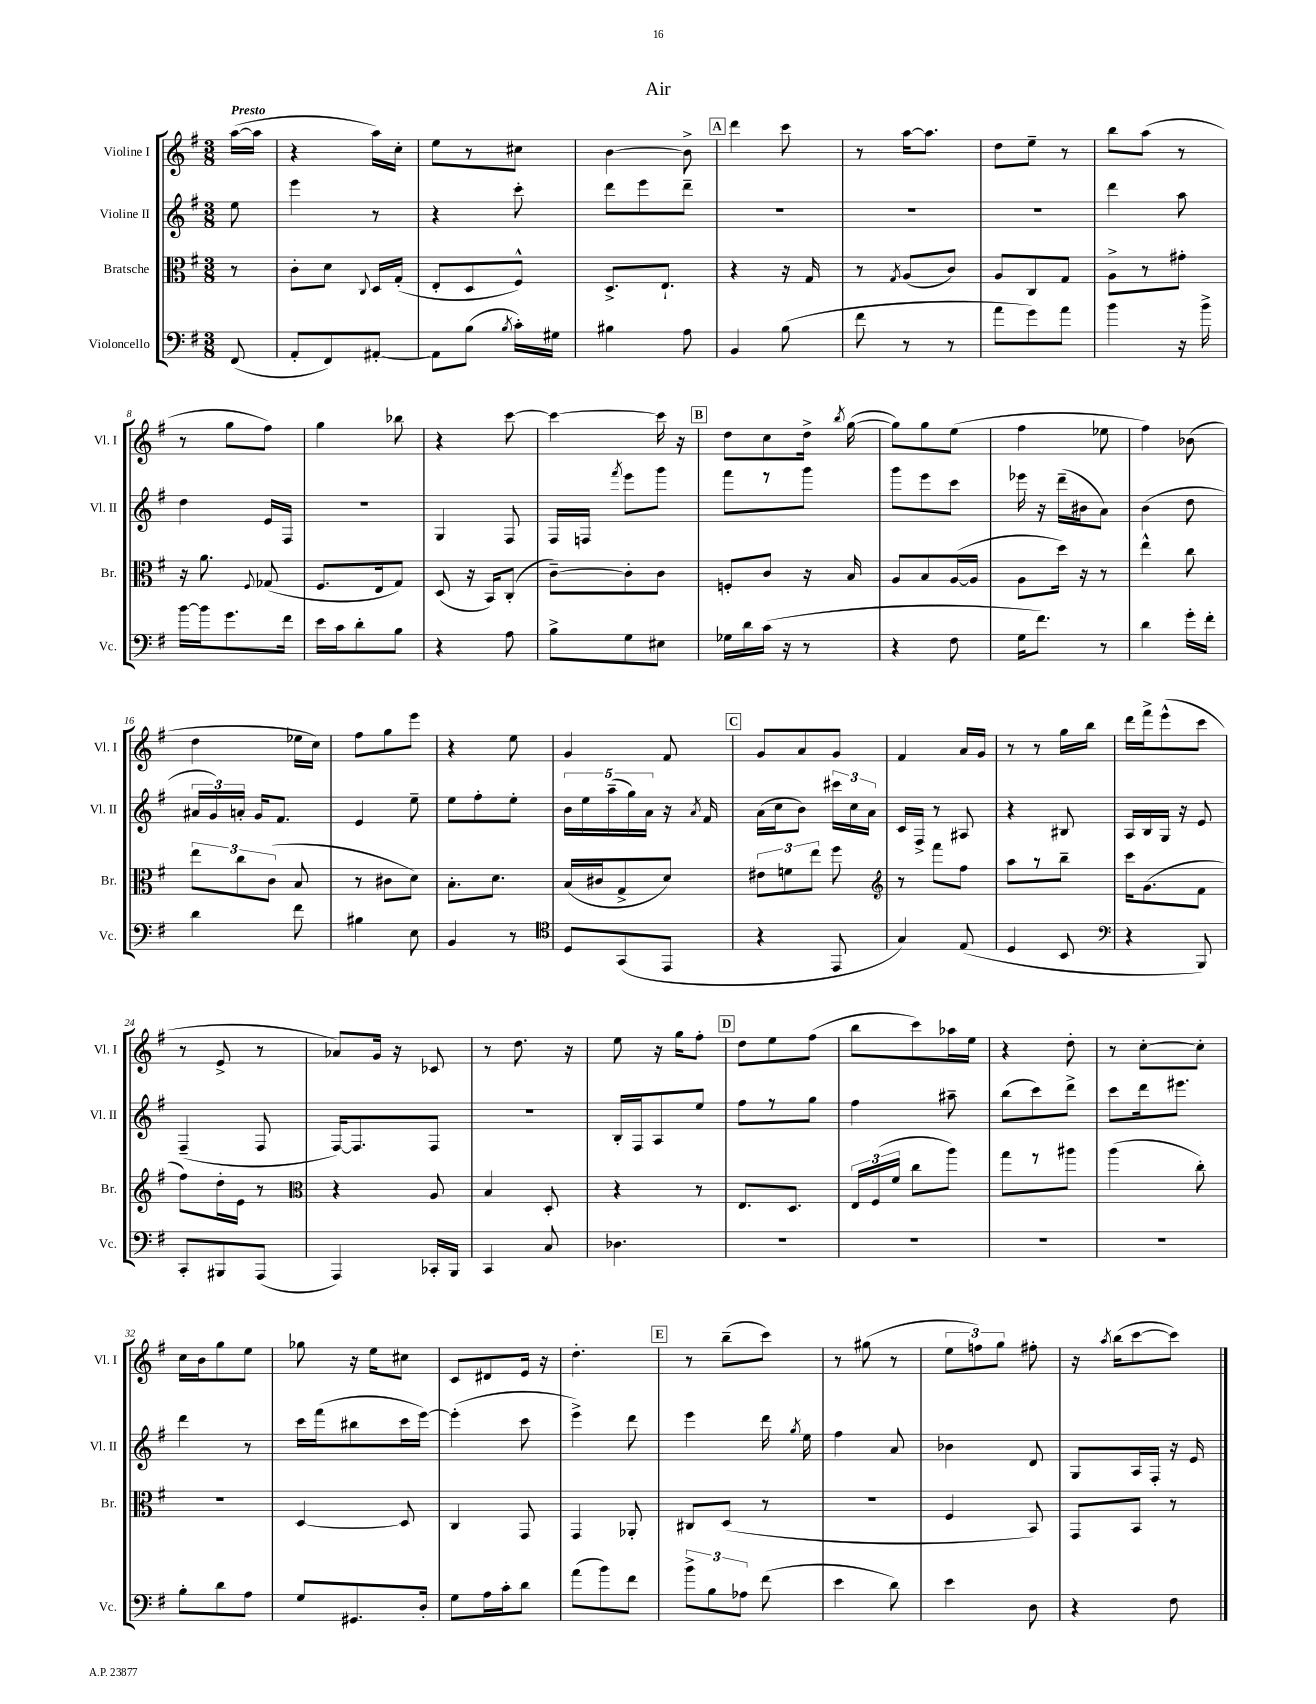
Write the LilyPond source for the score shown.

\header { title = "Air" }
<<
\new StaffGroup <<
\new Staff = "s0" \with { instrumentName = "Violine I" shortInstrumentName = "Vl. I" } {
    \clef treble \key g \major \numericTimeSignature \time 3/8 \partial 8 \tempo "Presto"
    \autoBeamOff a''16[~( a''16] |
    r4 a''16[) c''16]-. |
    e''8[ r8 cis''8] |
    b'4~ b'8-> |
    \mark \markup { \box "A" } d'''4 c'''8 |
    r8 a''16[~ a''8.] |
    d''8[ e''8]-- r8 |
    b''8[ a''8]( r8 |
    r8 g''8[ fis''8]) |
    g''4 bes''8 |
    r4 c'''8~ |
    c'''4~ c'''16 r16 |
    \mark \markup { \box "B" } d''8[ c''8 d''16]-> \acciaccatura { b''8 } g''16~( |
    g''8[) g''8 e''8]( |
    fis''4 ees''8 |
    fis''4) bes'8( |
    d''4 ees''16[ c''16]) |
    fis''8[ g''8 e'''8] |
    r4 e''8 |
    g'4 fis'8 |
    \mark \markup { \box "C" } g'8[ a'8 g'8] |
    fis'4 a'16[ g'16] |
    r8 r8 g''16[ b''16] |
    d'''16[ fis'''16-> e'''8-^( c'''8] |
    r8 e'8-> r8 |
    aes'8[) g'16] r16 ces'8 |
    r8 d''8. r16 |
    e''8 r16 g''16[ fis''8]-. |
    \mark \markup { \box "D" } d''8[ e''8 fis''8]( |
    b''8[ c'''8) aes''16 e''16] |
    r4 d''8-. |
    r8 c''8[~-. c''8]-. |
    c''16[ b'16 g''8 e''8] |
    ges''8 r16 e''16[ cis''8] |
    c'8[ dis'8 e'16] r16 |
    d''4.-. |
    \mark \markup { \box "E" } r8 b''8[--( c'''8]) |
    r8 gis''8( r8 |
    \tuplet 3/2 { e''8[ f''8) g''8] } fis''8-. |
    r16 \acciaccatura { a''8 } b''16[( c'''8~ c'''8]) \bar "|." |
}
\new Staff = "s1" \with { instrumentName = "Violine II" shortInstrumentName = "Vl. II" } {
    \clef treble \key g \major \numericTimeSignature \time 3/8 \partial 8
    \autoBeamOff e''8 |
    e'''4 r8 |
    r4 c'''8-. |
    d'''8[ e'''8 d'''8]-- |
    \mark \markup { \box "A" } R4. |
    R4. |
    R4. |
    d'''4 a''8 |
    d''4 e'16[ fis16] |
    R4. |
    g4 fis8 |
    fis16[ f16] \acciaccatura { fis'''8 } e'''8[ g'''8] |
    \mark \markup { \box "B" } fis'''8[ r8 g'''8] |
    g'''8[ e'''8 c'''8] |
    ees'''16 r16 d'''16[--( bis'16 a'8]) |
    b'4( d''8 |
    \tuplet 3/2 { ais'16[ g'16) a'16]-. } g'16[ fis'8.] |
    e'4 e''8-- |
    e''8[ fis''8-. e''8]-. |
    \tuplet 5/4 { b'16[ e''16 a''16--( g''16) a'16] } r16 \acciaccatura { a'8 } fis'16 |
    \mark \markup { \box "C" } a'16[( c''16 b'8]) \tuplet 3/2 { cis'''16[ c''16 a'16] } |
    c'16[ fis16]-> r8 ais8 |
    r4 bis8 |
    a16[ b16 g16] r16 e'8 |
    fis4--( fis8 |
    fis16[~) fis8. fis8] |
    R4. |
    b16[-. fis16 a8 e''8] |
    \mark \markup { \box "D" } fis''8[ r8 g''8] |
    fis''4 ais''8-- |
    b''8[( c'''8) d'''8]-> |
    c'''8[ d'''16 eis'''8.] |
    d'''4 r8 |
    c'''16[ fis'''16( bis''8 c'''16 e'''16]~) |
    e'''4-.( c'''8 |
    e'''4->) d'''8 |
    \mark \markup { \box "E" } e'''4 d'''16 \acciaccatura { g''8 } e''16 |
    fis''4 a'8 |
    bes'4 d'8 |
    g8[ a16 fis16]-. r16 e'16 \bar "|." |
}
\new Staff = "s2" \with { instrumentName = "Bratsche" shortInstrumentName = "Br." } {
    \clef alto \key g \major \numericTimeSignature \time 3/8 \partial 8
    \autoBeamOff r8 |
    c'8[-. d'8] \appoggiatura { c8 } d16[ g16]-.( |
    e8[-. d8 fis8]-^) |
    d8.[-> e8.]-! |
    \mark \markup { \box "A" } r4 r16 g16 |
    r8 \acciaccatura { g8 } a8[( c'8]) |
    a8[ c8 g8] |
    a8[-> r8 gis'8]-. |
    r16 a'8. \appoggiatura { fis8 } ges8( |
    fis8.[ e16 g8]) |
    d8( r16 b,16[) c8]-.( |
    c'8[~--) c'8-. c'8] |
    \mark \markup { \box "B" } f8[-. c'8] r16 b16 |
    a8[ b8 a16~( a16] |
    a8[ d''16]) r16 r8 |
    e''4-^ c''8 |
    \tuplet 3/2 { e''8[ c''8 c'8]( } b8 |
    r8 cis'8[ d'8]) |
    b8.[-. d'8.] |
    b16[( cis'16 g8-> d'8]) |
    \mark \markup { \box "C" } \tuplet 3/2 { eis'8[ f'8 e''8] } fis''8 |
    \clef treble r8 fis'''8[ fis''8] |
    a''8[ r8 b''8]-- |
    c'''16[ g'8.( fis'8] |
    fis''8[) d''16-. e'16] r8 |
    \clef alto r4 a8 |
    b4 d8-. |
    r4 r8 |
    \mark \markup { \box "D" } e8.[ d8.] |
    \tuplet 3/2 { e16[ fis16( fis'16] } c''8[ a''8]) |
    g''8[ r8 ais''8] |
    a''4( c''8-.) |
    R4. |
    d4~ d8 |
    c4 g,8 |
    g,4 aes,8-. |
    \mark \markup { \box "E" } cis8[ d8]( r8 |
    R4. |
    fis4 b,8) |
    g,8[ b,8] r8 \bar "|." |
}
\new Staff = "s3" \with { instrumentName = "Violoncello" shortInstrumentName = "Vc." } {
    \clef bass \key g \major \numericTimeSignature \time 3/8 \partial 8
    \autoBeamOff fis,8( |
    a,8[-. fis,8) ais,8]~-. |
    ais,8[ b8]( \acciaccatura { b8 } c'16[-.) gis16] |
    bis4 a8 |
    \mark \markup { \box "A" } b,4 b8( |
    fis'8 r8 r8 |
    a'8[ g'8) a'8] |
    b'4 r16 b'16-> |
    b'16[~ b'16 g'8. fis'16] |
    e'16[ c'16 d'8-. b8] |
    r4 a8 |
    b8[-> g8 eis8] |
    \mark \markup { \box "B" } ges16[ d'16 c'16]( r16 r8 |
    r4 fis8 |
    g16[ fis'8.]) r8 |
    d'4 g'16[-. fis'16]-. |
    d'4 fis'8 |
    bis4 e8 |
    b,4 r8 |
    \clef tenor d8[ g,8( e,8] |
    \mark \markup { \box "C" } r4 e,8 |
    g4) e8( |
    d4 b,8 |
    \clef bass r4 b,,8) |
    c,8[-. bis,,8 a,,8]( |
    a,,4) ces,16[-. b,,16] |
    c,4 c8 |
    des4. |
    \mark \markup { \box "D" } R4. |
    R4. |
    R4. |
    R4. |
    b8[-. d'8 a8] |
    g8[ gis,8. d16]-. |
    g8[ a16 c'16-. d'8] |
    a'8[( b'8) fis'8] |
    \mark \markup { \box "E" } \tuplet 3/2 { b'8[-> b8 aes8] } fis'8( |
    e'4 d'8) |
    e'4 d8 |
    r4 fis8 \bar "|." |
}
>>
>>
